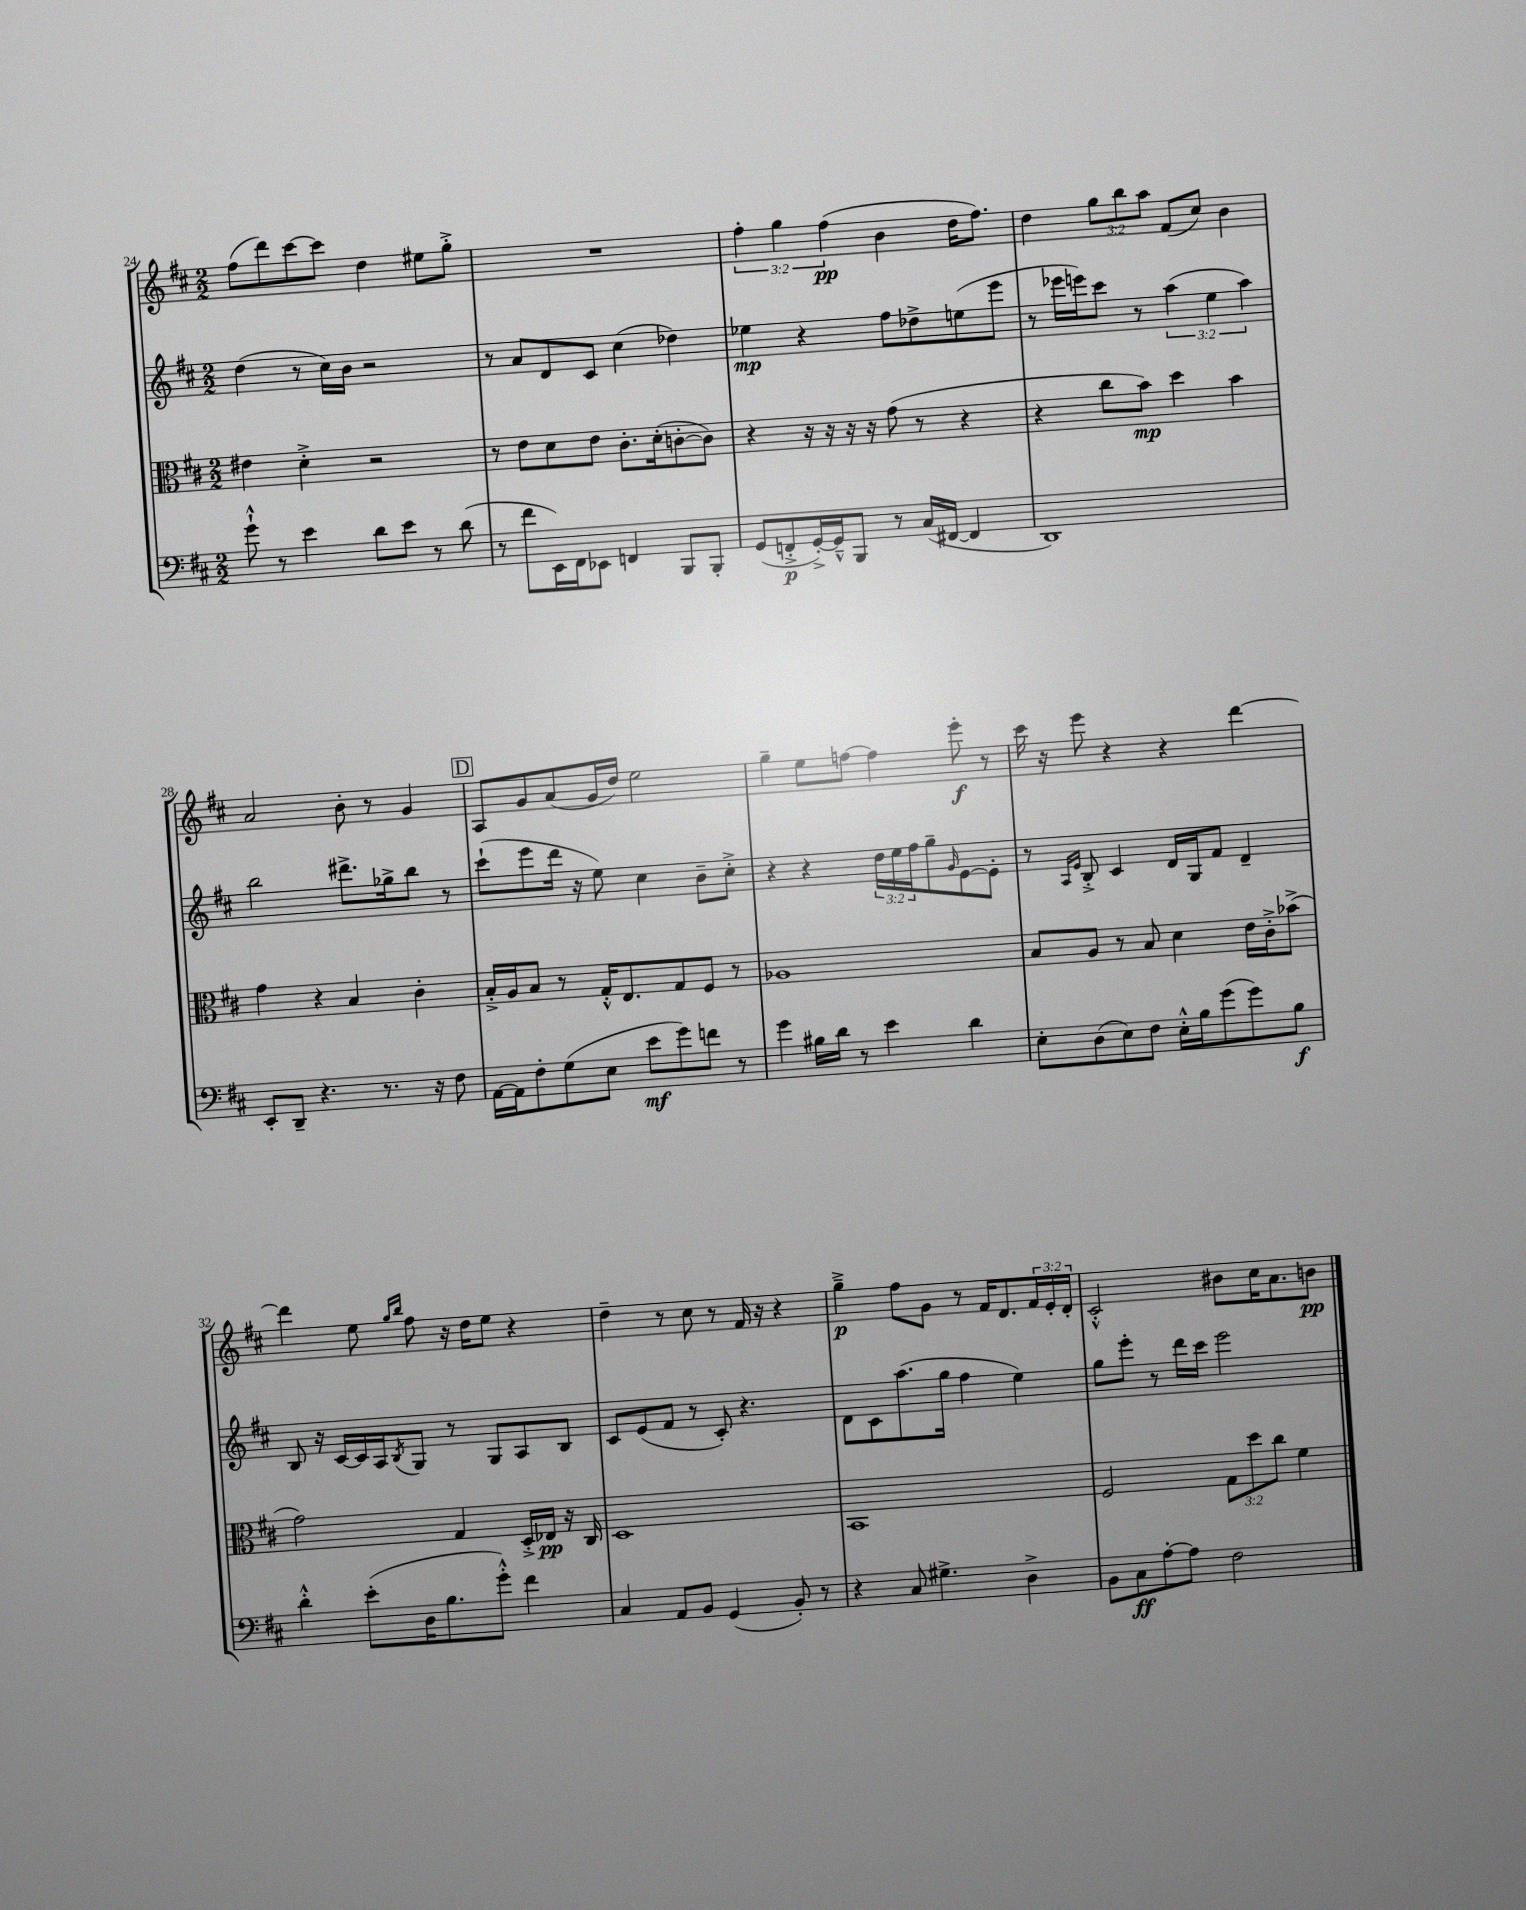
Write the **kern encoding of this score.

**kern	**kern	**kern	**kern
*staff4	*staff3	*staff2	*staff1
*clefF4	*clefC3	*clefG2	*clefG2
*k[f#c#]	*k[f#c#]	*k[f#c#]	*k[f#c#]
*M2/2	*M2/2	*M2/2	*M2/2
8g`^^\	4e#\	(4dd\	(8ff#\L
8r	.	.	8ddd\)
4e\	4d'^\	8r	[8ccc#\
.	.	16cc#\LL)	8ccc#\]J
.	.	16b\JJ	.
8d\L	2r	2r	4dd\
8e\J	.	.	.
8r	.	.	8ee#\L
(8d\	.	.	8gg'^\J
=	=	=	=
8r	8r	8r	1r
8f#\L	8e\L	8a/L	.
16EE\L)	8d\	8d/	.
16FF#\J	.	.	.
8EE-\J	8e\J	8c#/J	.
4FF/	8.c#'\L	(4cc#\	.
.	(16d'\k	.	.
8BBB/L	[8c'\	4dd-\)	.
8BBB'/J	8c\]J)	.	.
=	=	=	=
(8GG/L	4r	4ee-\	6ff#'\
8FF'^/	.	.	.
.	.	.	6gg\
[16GG'^/L)	16r	4r	.
16GG~^^/]J	16r	.	.
.	.	.	(6ff#\
8BBB/J	16r	.	.
.	16r	.	.
8r	(8g\	8ff#\L	4b\
(16C#/LL	8r	8dd-^\	.
[16FF#/JJ	.	.	.
4FF#/]	4r	(8ee\	16dd\LK
.	.	.	8.ff#\J)
.	.	8eee\J	.
=	=	=	=
1DD)	4r	8r	4dd\
.	.	16eee-\LL	.
.	.	16eee\J)	.
.	8cc#\L	8ccc#\J	12gg\L
.	.	.	12bb\
.	8b\J)	8r	.
.	.	.	12aa\J
.	4dd\	(6aa\	(8f#/L
.	.	.	8cc#/J)
.	.	6ee\	.
.	4b\	.	4b\
.	.	6aa\)	.
=	=	=	=
8EE'/L	4g\	2bb\	2a/
8DD~/J	.	.	.
4.r	4r	.	.
.	4B/	8.ddd#^\L	8b'\
8.r	.	.	8r
.	.	16gg-^\k	.
.	4c#'\	8bb\J	4g/
16r	.	.	.
8F#\	.	8r	.
=	=	=	=
[16AA\LL	16B'^/LL	(8ccc#`\L	8A/L
16AA\]J	16A/J	.	.
8F#'\	8B/J	8eee\	8g/
(8G\	8r	16ddd\Jk	(8a/
.	.	16r	.
8E\J	16G'^^/LK	8ee\)	16g/L
.	8.E/	.	16dd/JJ)
8e\L	.	4cc#\	2ee\
8g\)	8G/	.	.
8f\J	8F#/J	8b~\L	.
8r	8r	8cc#'^\J	.
=	=	=	=
4g\	1A-	4r	4gg~\
16B#\LL	.	4r	8ee\L
16d\JJ	.	.	.
8r	.	.	[8ff\J
4e\	.	24dd\LL	4ff\]
.	.	24ee\	.
.	.	24ff#\J	.
.	.	8gg~\	.
.	.	16qqg/	.
4d\	.	[8e\	8eee'\
.	.	8e'\]J	8r
=	=	=	=
8E'\L	8B/L	8r	16ccc#\
.	.	.	16r
.	.	16qqA/LL	.
.	.	16qqe/JJ	.
(8D\	8A/J	8B'^/	8eee\
8E\)	8r	4c#/	4r
8F#\J	8B/	.	.
16E'^^\LL	4d\	16d/LL	4r
16B\J	.	16G/J	.
(8g\	.	8f#/J	.
8g\)	16e\LL	4d~/	[4ddd\
.	16c#'^\J	.	.
8B\J	(8b-^\J	.	.
=	=	=	=
4d'^^\	2g\)	8B/	4ddd\]
.	.	16r	.
.	.	[16c#/LL	.
(8e'\L	.	16c#/]	8ee\
.	.	16A/J	.
.	.	.	16qqgg/LL
.	.	8qB/	16qqbb/JJ
16D\K	.	8G/J	8ff#\
8.B\	.	.	.
.	4G/	8r	16r
.	.	.	16dd\LK
8g'^^\J)	.	8G/L	8ee\J
4f#\	16D'^/LL	8A/	4r
.	16E-/JJ	.	.
.	16r	8B/J	.
.	16C#/	.	.
=	=	=	=
4C#/	1D	8c#/L	4dd~\
.	.	(8e/	.
8AA/L	.	8f#/J	8r
8BB/J	.	8r	8cc#\
(4GG/	.	8c#'/)	8r
.	.	4.r	16f#/
.	.	.	16r
8BB'/)	.	.	4r
8r	.	.	.
=	=	=	=
4r	1BB	8d\L	4gg~^\
.	.	8c#\	.
8C#/	.	(8.aa\	8ff#\L
4.G#^\	.	.	8g\J
.	.	16gg\Jk	.
.	.	4ff#\	8r
.	.	.	16f#/LK
.	.	.	8.d/
4D^\	.	4ee\)	.
.	.	.	24f#/L
.	.	.	24e'/
.	.	.	24d'/JJ
=	=	=	=
8BB\L	2F#/	8gg\L	2c#'^^/
8C#\	.	8eee'\J	.
[8A'\	.	8r	.
8A\]J	.	16ddd\LL	.
.	.	16ccc#\JJ	.
2F#\	12G\L	2eee\	8b#\L
.	12dd\	.	.
.	.	.	16cc#\K
.	12cc#\J	.	.
.	.	.	8.a\
.	4f#\	.	.
.	.	.	8b\J
==	==	==	==
*-	*-	*-	*-
